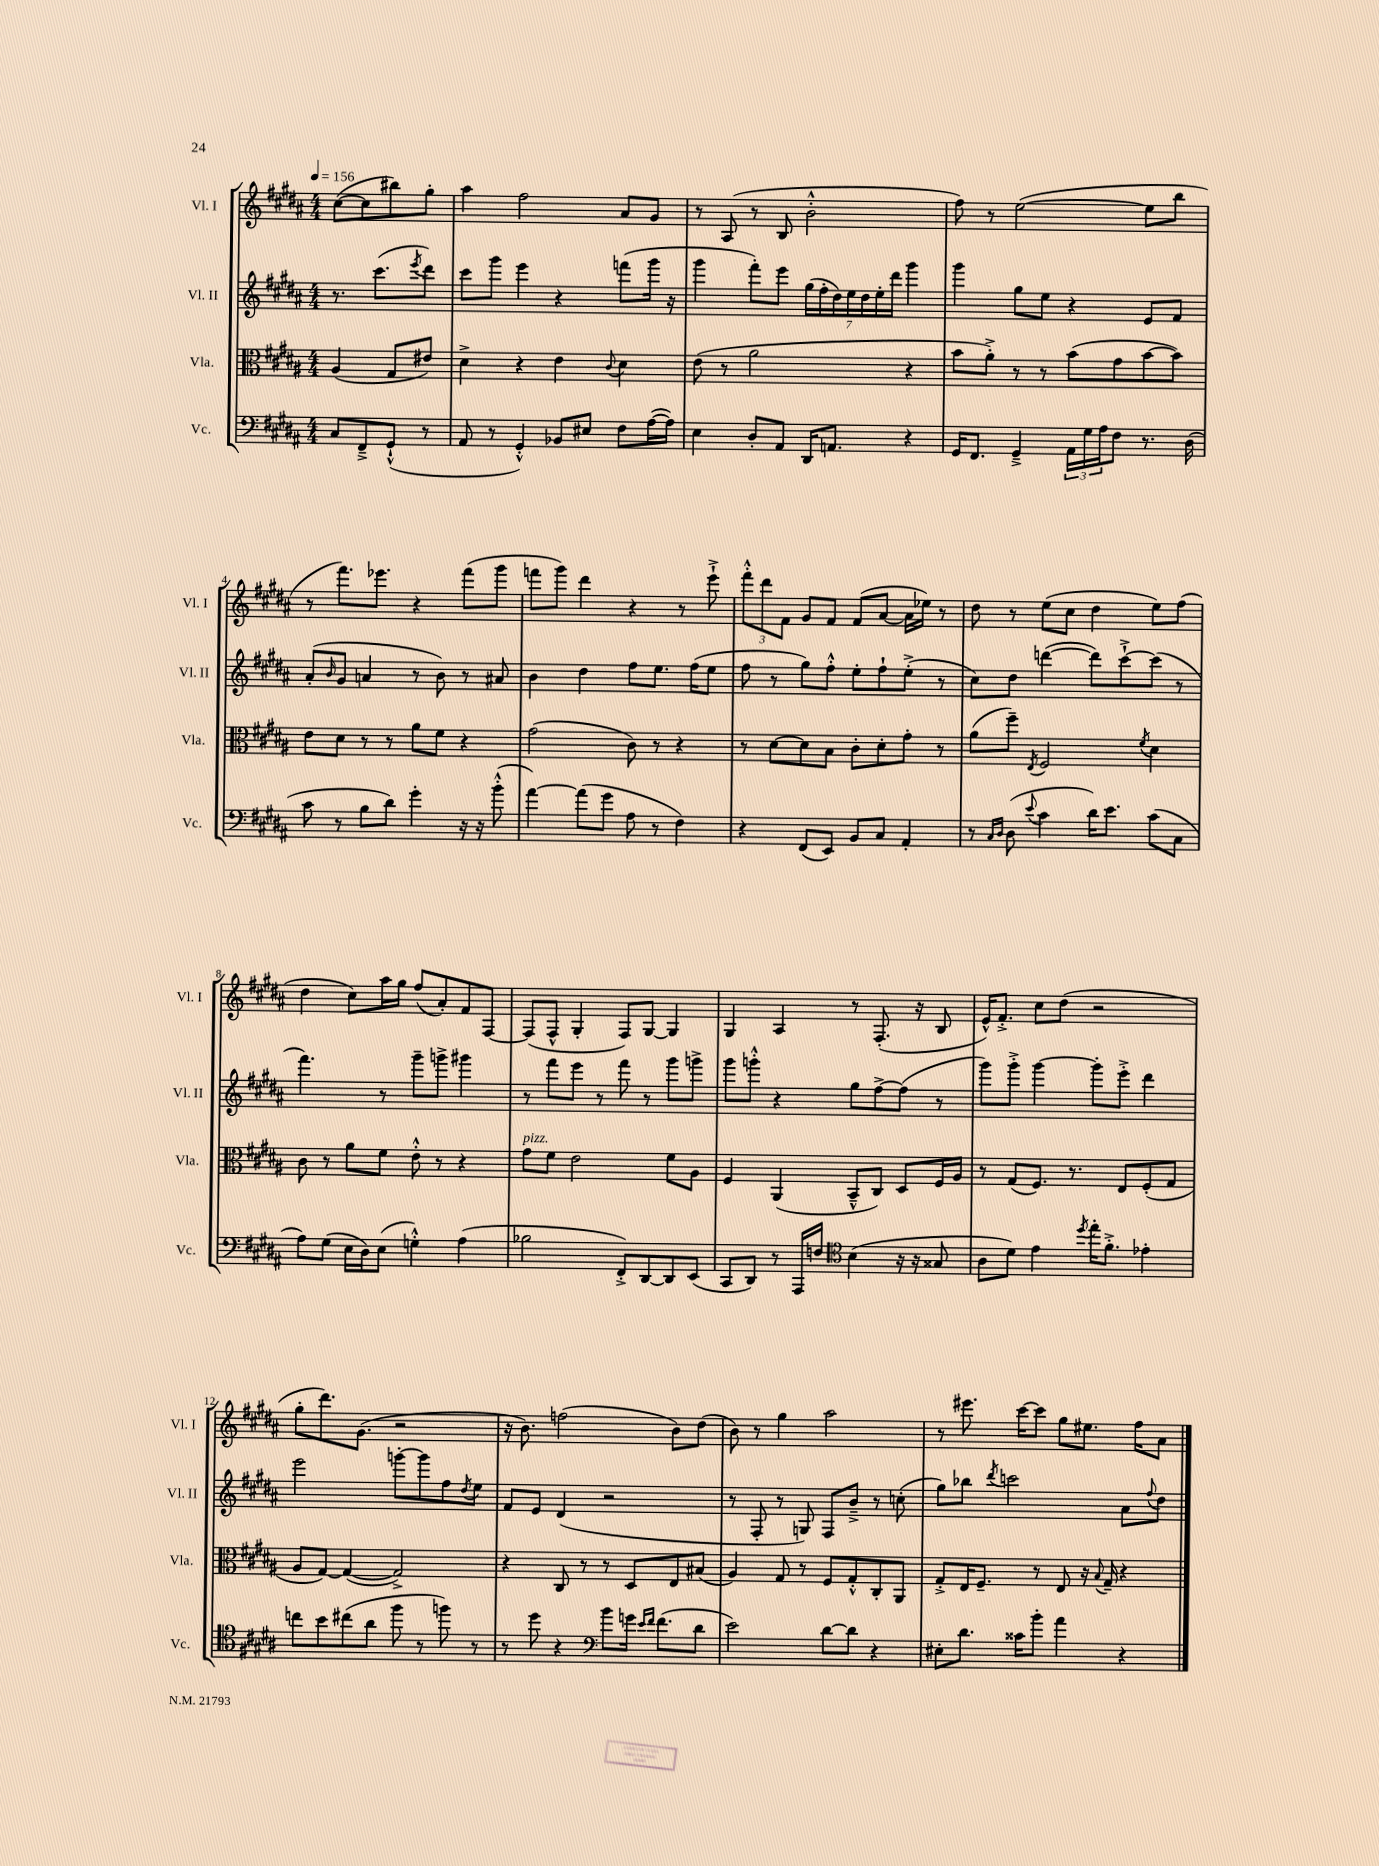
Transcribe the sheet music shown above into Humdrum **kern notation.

**kern	**kern	**kern	**kern
*staff4	*staff3	*staff2	*staff1
*clefF4	*clefC3	*clefG2	*clefG2
*k[f#c#g#d#a#]	*k[f#c#g#d#a#]	*k[f#c#g#d#a#]	*k[f#c#g#d#a#]
*M4/4	*M4/4	*M4/4	*M4/4
*MM156	*MM156	*MM156	*MM156
8C#	(4A#	8.r	([8cc#
8FF#~^	.	.	8cc#]
.	.	(8.ccc#	.
(8GG#`^^	8G#	.	8bb#)
.	.	8qeee	.
8r	8e#)	8ddd#)	8gg#'
=	=	=	=
8AA#	4d#^	8ccc#	4aa#
8r	.	8ggg#	.
4GG#'^^)	4r	4eee	2ff#
8BB-	4e	4r	.
8E#	.	.	.
.	8qqc#	.	.
8F#	4d#	(8fff	8a#
([16A#	.	16ggg#	8g#
16A#])	.	16r	.
=	=	=	=
4E	(8e	4ggg#	8r
.	8r	.	(8A#
8D#'	2a#	8fff#')	8r
8AA#	.	8eee	8B
16DD#	.	(28gg#	2b'^^
.	.	28ff#'	.
8.AA	.	.	.
.	.	28dd#)	.
.	.	28ee	.
.	.	28dd#	.
.	.	28ee'	.
.	.	28ddd#	.
4r	4r	4ggg#	.
=	=	=	=
16GG#	8b	4ggg#	8ff#)
8.FF#	.	.	.
.	8a#'^)	.	8r
4GG#~^	8r	8gg#	([2ee
.	8r	8ee	.
24AA#	(8b	4r	.
24G#	.	.	.
24A#	.	.	.
8F#	8g#	.	.
8.r	[8b	8e	8ee]
.	8b])	8f#	8bb
(16D#	.	.	.
=	=	=	=
8c#	8e	(8a#'	8r
.	.	16qqb	.
8r	8d#	8g#	8.fff#)
8B	8r	4a	.
.	.	.	8.eee-
8d#)	8r	.	.
4g#'	8a#	8r	4r
.	8f#	8b)	.
16r	4r	8r	(8fff#
16r	.	.	.
(8b'^^	.	8a#	8ggg#
=	=	=	=
[4a#)	(2g#	4b	8fff
.	.	.	8ggg#)
(8a#]	.	4dd#	4ddd#
8g#	.	.	.
8A#	8c#)	8ff#	4r
8r	8r	8.ee	.
4F#)	4r	.	8r
.	.	(16ff#	.
.	.	8ee	8eee`^
=	=	=	=
4r	8r	8ff#	12fff#'^^
.	.	.	12ddd#
.	[8d#	8r	.
.	.	.	12f#
(8FF#	8d#]	8gg#)	8g#
8EE)	8B	8ff#'^^	8f#
8BB	8c#'	8ee'	(8f#
8C#	8d#'	8ff#`	[8a#
4AA#'	8g#'	(8ee'^	16a#]
.	.	.	16ee-)
.	8r	8r	8r
=	=	=	=
8r	(8a#	8cc#)	8dd#
16qqC#	.	.	.
16qqD#	.	.	.
(8D#	8ff#~)	8dd#	8r
8qqe	8qE	.	.
4c#	2F#	([4ddd	(8ee
.	.	.	8cc#
16d#)	.	8ddd])	4dd#
8.e	.	.	.
.	.	[8ccc#`^	.
.	8qf#	.	.
(8c#	4d#	(8ccc#]	8ee)
8C#	.	8r	(8ff#
=	=	=	=
8A#)	8c#	4.fff#)	4dd#
(8G#	8r	.	.
16E	8a#	.	8cc#)
16D#)	.	.	.
(8E	8f#	8r	16aa#
.	.	.	16gg#
4G'^^)	8e'^^	8ggg#~	(8ff#
.	8r	8ggg^	8a#')
(4A#	4r	4ggg#	8f#
.	.	.	[8F#
=	=	=	=
2B-	8g#	8r	(8F#]
.	8f#	8fff#	8F#^^
.	2e	8eee	4G#'
.	.	8r	.
8FF#'^)	.	8fff#	8F#)
[8DD#	.	8r	[8G#
8DD#]	8f#	8ggg#	4G#]
(8EE	8A#	8ggg^	.
=	=	=	=
8CC#	4F#	8ggg#	4G#
8DD#)	.	8ggg'^^	.
8r	(4AA#	4r	4A#
16AAA#	.	.	.
16F	.	.	.
*clefC4	*	*	*
(4B	8BB~^^	8gg#	8r
.	8C#)	[8ff#^	(8.F#'
16r	8D#	(8ff#]	.
16r	.	.	16r
8G##	16F#	8r	8B
.	16A#	.	.
=	=	=	=
8A#	8r	8ggg#)	16e^^)
.	.	.	8.f#'^
8d#)	(8G#	8ggg#'^	.
4e	8.F#)	[4ggg#	8cc#
.	.	.	(8dd#
.	8.r	.	.
8qdd#	.	.	.
16ee'	.	8ggg#']	2r
8.f#'^	.	.	.
.	8E	8eee'^	.
4e-'	(8F#'	4ddd#	.
.	8G#	.	.
=	=	=	=
8cc	8A#	2eee	8gg#'
8b	[8G#)	.	8.ddd#)
(8cc#	(4G#_	.	.
.	.	.	(8.g#
8a#	.	.	.
8ff#	2G#^])	[8ggg'	2r
8r	.	8ggg]	.
8ff)	.	8ff#	.
.	.	8qdd#	.
8r	.	8ee	.
=	=	=	=
8r	4r	8f#	16r
.	.	.	8.b)
8dd#	.	8e	.
4r	8C#	(4d#	(2ff
.	8r	.	.
*clefF4	*	*	*
8b	8r	2r	.
16g	8D#	.	.
16qqe	.	.	.
16qqf#	.	.	.
(8.f#	.	.	.
.	8E	.	8b)
8d#	(8B#	.	(8dd#
=	=	=	=
2e)	4A#)	8r	8b)
.	.	8F#'	8r
.	8G#	8r	4gg#
.	8r	8G)	.
[8d#	8F#	8F#	2aa#
8d#]	8G#'^^	8b~^	.
4r	8C#'	8r	.
.	8AA#	(8cc'	.
=	=	=	=
8E#'	8G#'^	8gg#)	8r
8.d#	16E	8bb-	8.eee#
.	8.F#~	.	.
.	.	8qddd#	.
.	.	2ccc	.
16c##	.	.	[16ccc#
8b'	8r	.	8ccc#]
4a#	8E	.	8gg#
.	16r	.	8.ee#
.	8qqB	.	.
.	16G#~	.	.
4r	4r	8a#	.
.	.	.	16ff#
.	.	8qqff#	.
.	.	8dd#	8a#
==	==	==	==
*-	*-	*-	*-
